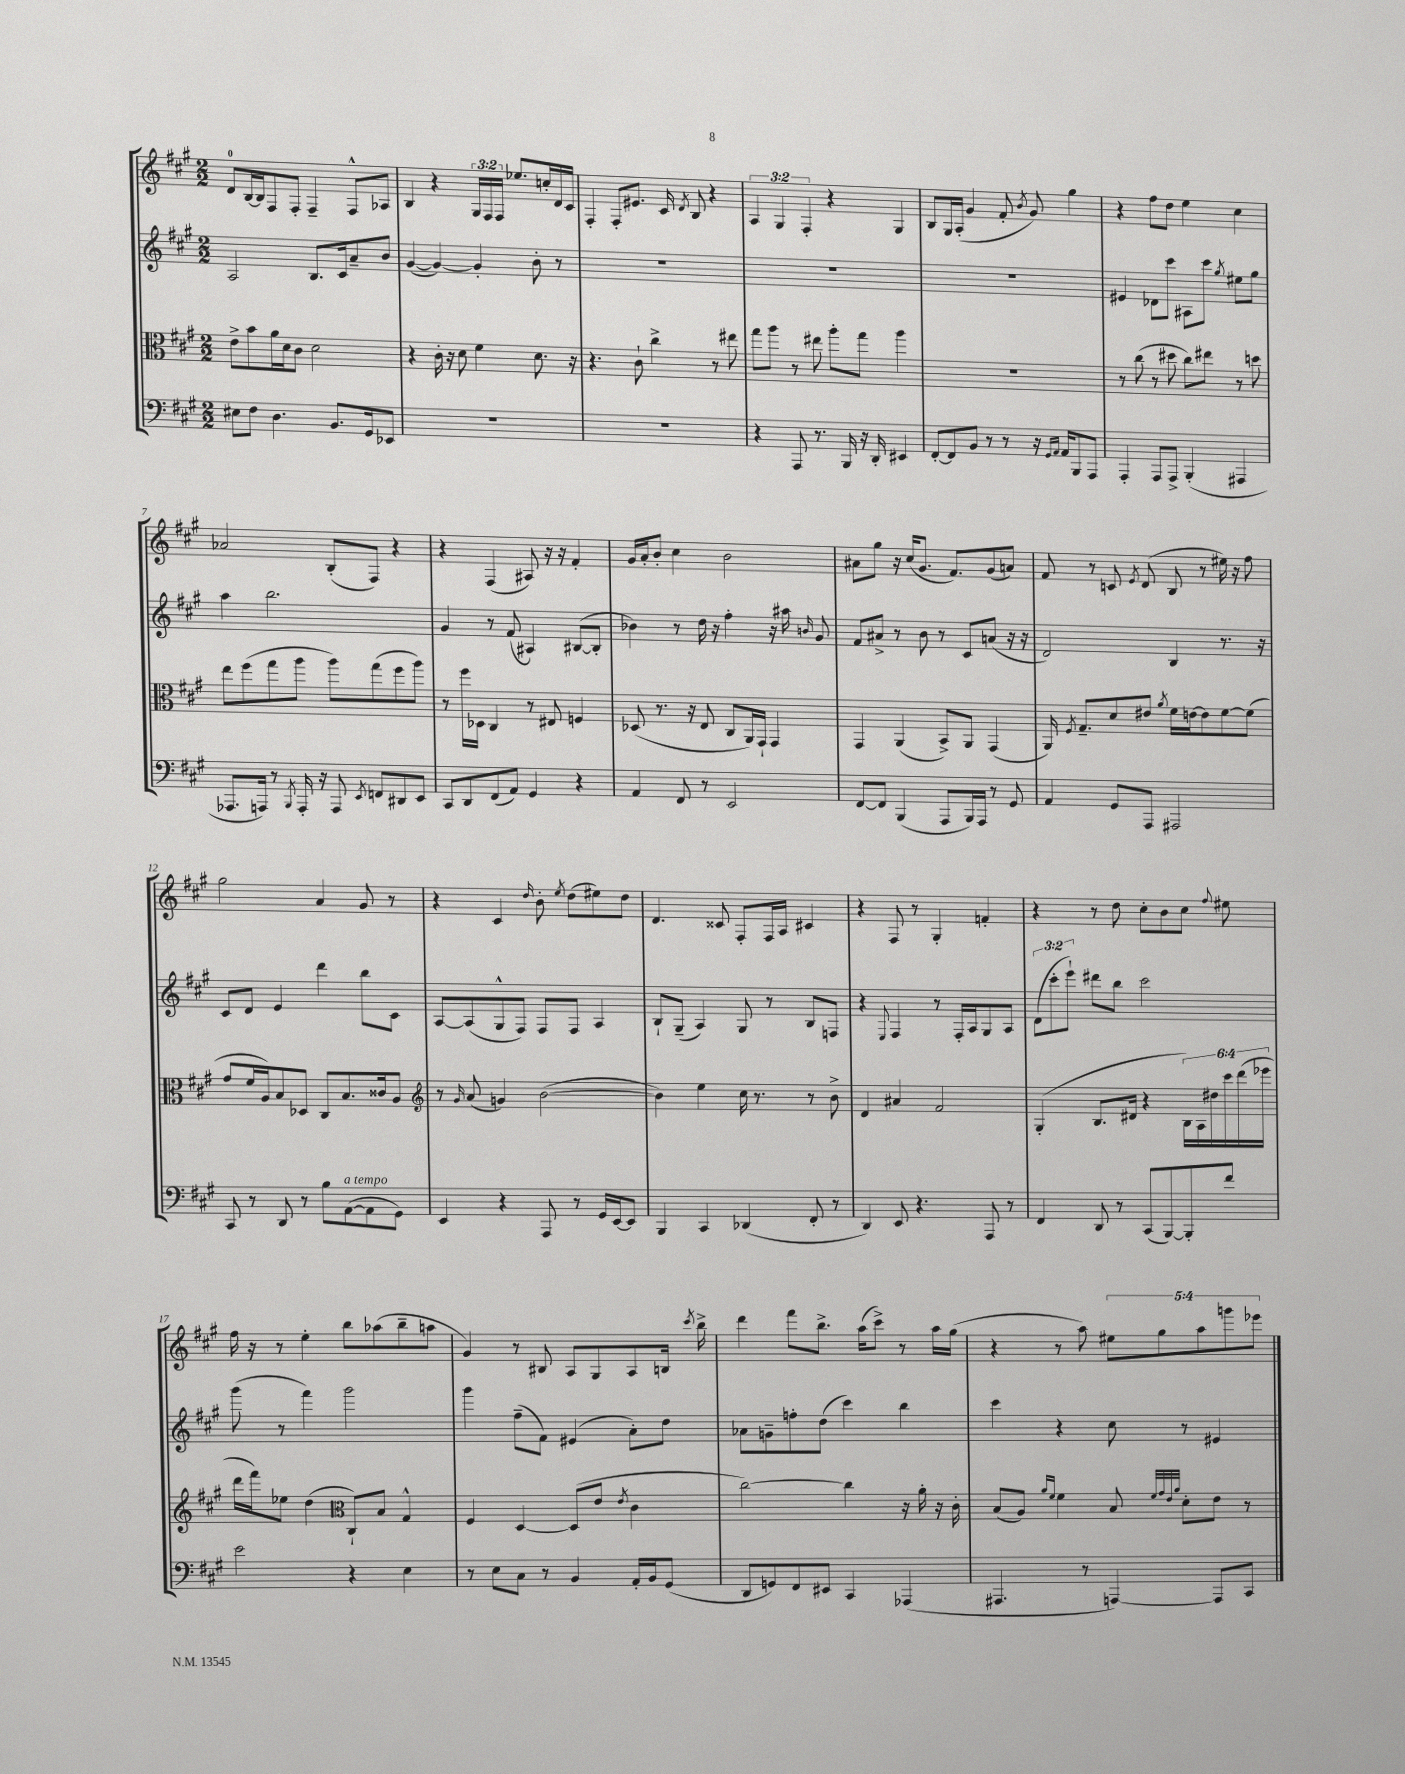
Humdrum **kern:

**kern	**kern	**kern	**kern
*part4	*part3	*part2	*part1
*staff4	*staff3	*staff2	*staff1
*clefF4	*clefC3	*clefG2	*clefG2
*k[f#c#g#]	*k[f#c#g#]	*k[f#c#g#]	*k[f#c#g#]
*M2/2	*M2/2	*M2/2	*M2/2
=1	=1	=1	=1
8E#X\L	8e^\L	2A/	8d/L
8F#\J	8b\	.	[16B/L
.	.	.	16B/J]
4.D\	16a\L	.	8F#/
.	16d\J	.	.
.	8c#\J	.	8F#'/J
.	2d\	8.B/L	4F#~/
8.BB/L	.	.	.
.	.	16c#/k	.
.	.	8a~/	8F#^^/L
16GG#/k	.	.	.
8EE-X/J	.	8b/J	8A-X/J
=2	=2	=2	=2
1r	4r	([4g#/	4B/
.	16c#'\	4g#/_)	4r
.	16r	.	.
.	8d\	.	.
.	4f#\	4g#'/]	24G#/LL
.	.	.	24F#/
.	.	.	24F#/JJ
.	.	.	8.ee-X/L
.	8.d\	8b'\	.
.	.	.	16ccn'/L
.	.	8r	16d/
.	16r	.	16c#/JJ
=3	=3	=3	=3
1r	4.r	1r	4F#'/
.	.	.	8F#'/L
.	8c#`\	.	8.e#X/J
.	4cc#^\	.	.
.	.	.	16c#/
.	.	.	8qd/
.	.	.	8B/
.	8r	.	4r
.	8ee#X\	.	.
=4	=4	=4	=4
4r	8gg#\L	1r	6A/
.	8aa\J	.	.
.	.	.	6G#/
8AAA/	8r	.	.
.	.	.	6F#'/
8.r	8ee#X\	.	.
.	8aa'\L	.	4r
16BBB/	.	.	.
16r	8gg#\J	.	.
16DD'/	.	.	.
4EE#X/	4aa\	.	4G#/
=5	=5	=5	=5
[8FF#'/L	1r	1r	8B/L
8FF#/]	.	.	16G#/L
.	.	.	(16A'/JJ
8BB/J	.	.	4g#/
8r	.	.	.
8r	.	.	8f#'/
.	.	.	8qb/
16r	.	.	8g#/)
16qqGG#/LL	.	.	.
16qqAA/JJ	.	.	.
16AA/KL	.	.	.
8BBB/	.	.	4gg#\
8AAA/J	.	.	.
=6	=6	=6	=6
4AAA'/	8r	4e#X/	4r
.	(8cc#\	.	.
8AAA/L	8r	8d-X\L	8ff#\L
8AAA^/J	8dd#X\	8ccc#\J	8dd\J
(4BBB'/	8cc#\L)	8A#X\L	4ee\
.	8ee#X\J	8ccc#\J	.
.	.	8qgg#/	.
4AAA#X/	8r	8ee#X\L	4cc#\
.	8ddn\	8gg#\J	.
!!LO:LB:g=z
=7	=7	=7	=7
8.AAA-X/L	8ee\L	4aa\	2a-X/
.	(8ff#\	.	.
16AAAn/Jk)	.	.	.
8r	8gg#\	2.bb\	.
8qBBB/	.	.	.
16AAA'/	8aa\J	.	.
16r	.	.	.
8AAA/	8aa\L)	.	(8B'/L
8qEE/	.	.	.
8FFn/L	(8gg#\	.	8F#/J)
8DD#X/	8ff#\	.	4r
8EE/J	8aa\J)	.	.
=8	=8	=8	=8
8CC#/L	8r	4g#/	4r
8DD/	16ff#\LL	.	.
.	16D-X\JJ	.	.
(8FF#/	4C#/	8r	(4F#/
8AA/J)	.	(8f#/	.
4GG#/	8r	4A#X/)	8A#X/)
.	8E#X/	.	16r
.	.	.	16r
4r	4Fn/	([8B#X/L	4f#'/
.	.	8B#'/J]	.
=9	=9	=9	=9
4AA/	(8D-X/	4b-X\)	16g#/LL
.	.	.	16a'/J
.	8.r	.	8b'/J
8FF#/	.	8r	4cc#\
.	16r	.	.
8r	8E/	16dd\	.
.	.	16r	.
2EE/	8C#/L	4ff#'\	2b\
.	16AA/L)	.	.
.	16GG#`/JJ	.	.
.	4GG#/	16r	.
.	.	16aa#X\	.
.	.	16qqbn/	.
.	.	8g#/	.
=10	=10	=10	=10
[8FF#/L	4GG#/	8f#/L	8a#X\L
8FF#/J]	.	8a#X^/J	8gg#\J
(4BBB/	(4AA/	8r	16r
.	.	.	(16cc#/KL
.	.	8b\	8.g#/J
8AAA/L	8BB^/L)	8r	.
.	.	.	8.f#/L)
16BBB/L)	8AA/J	8c#/L	.
16AAA/JJ	.	.	.
8r	(4GG#/	(8an/J	(8g#/
8GG#/	.	16r	8an/J)
.	.	16r	.
=11	=11	=11	=11
4AA/	16AA/)	2d/)	8f#/
.	8qF#/	.	.
.	8.G#~/L	.	.
.	.	.	8r
8GG#/L	8d/	.	8cn/
.	.	.	8qe/
8AAA/J	8e#X/J	.	(8d/
.	8qa/	.	.
2AAA#X/	16f#\LL	4B/	8B/
.	[16en\J	.	.
.	8e\]	.	8r
.	[8f#\	8.r	16ee#X\)
.	.	.	16r
.	(8f#\J]	.	8ff#\
.	.	16r	.
!!LO:LB:g=z
=12	=12	=12	=12
8CC#/	8g#/L	8c#/L	2gg#\
8r	16f#/L	8d/J	.
.	16A/J)	.	.
8DD/	8B/	4e/	.
8r	8D-X/J	.	.
8B\L	8C#/L	4ddd\	4a/
!LO:TX:a:i:t=a tempo	!	!	!
([8AA\	8.B/	.	.
8AA\]	.	8bb\L	8g#/
.	16c##X/k	.	.
8GG#\J)	8A/J	8c#\J	8r
=13	=13	=13	=13
*	*clefG2	*	*
4EE/	8r	[8A/L	4r
.	16qqg#/	.	.
.	(8a/	(8A/]	.
4r	4gn/)	8G#^^/	4c#/
.	.	8F#/J)	.
.	.	.	16qqdd/
8AAA/	([2b\	8F#/L	8b'\
.	.	.	8qee/
8r	.	8F#/J	(8dd\L
16GG#/LL	.	4A/	8ee#X\)
[16EE/J	.	.	.
8EE/J]	.	.	8dd\J
=14	=14	=14	=14
4BBB/	4b\])	8B`/L	4.d/
.	.	(8G#~/J	.
4CC#/	4ee\	4A/)	.
.	.	.	8c##X/
(4DD-X/	16cc#\	8G#/	8F#'/L
.	8.r	.	.
.	.	8r	16F#/L
.	.	.	16A/JJ
8FF#'/	8r	8B/L	4c#X/
8r	8b^\	8Fn/J	.
=15	=15	=15	=15
4DD/)	4d/	4r	4r
.	.	8qqE/	.
8EE/	4a#X/	4F#/	8F#/
4.r	.	.	8r
.	2f#/	8r	4G#'/
.	.	16F#'/LL	.
.	.	16A/J	.
8AAA/	.	8G#/	4fn'/
8r	.	8A/J	.
=16	=16	=16	=16
4FF#/	(4G#'/	(12d\L	4r
.	.	12ccc#'\	.
.	.	12eee`\J)	.
8DD/	8.B/L	8ddd#X\L	8r
8r	.	8bb\J	8dd\
.	16d#X/Jk	.	.
(8CC#/L	4r	2ccc#\	8cc#'\L
[8BBB/)	.	.	8b\
8BBB'/]	24B\LL)	.	8cc#\J
.	24A\	.	.
.	24dd#X\	.	.
.	.	.	8qqff#/
8f#/J	24ccc#\	.	8ee#X\
.	(24ddd\	.	.
.	24eee-X\JJ	.	.
!!LO:LB:g=z
=17	=17	=17	=17
2e\	16ddd\LL	(8ggg#\	16ff#\
.	16fff#\J)	.	16r
.	8ee-X\J	8r	8r
.	(4dd\	4fff#\)	4ee'\
*	*clefC3	*	*
4r	8C#`/L)	2ggg#\	8bb\L
.	8B/J	.	(8aa-X\
4E\	4G#^^/	.	8bb~\
.	.	.	8aan\J
=18	=18	=18	=18
8r	4F#/	4ggg#\	4g#/)
8E\L	.	.	.
8C#\J	[4D/	(8ff#~\L	8r
8r	.	8f#\J)	8B#X/
4BB/	(8D/L]	(4e#X/	8A/L
.	8e/J	.	8G#/
.	8qe/	.	.
16AA'/LL	4c#\	8a'\L)	8A/
16BB/J	.	.	.
(8GG#/J	.	8dd\J	16Bn/Jk
.	.	.	8qccc#/
.	.	.	16bb^\
=19	=19	=19	=19
8DD/L	[2cc#\)	8a-X\L	4ddd\
8GGn/)	.	8gn~\	.
8FF#/	.	8ffn'\	8fff#\L
8EE#X/J	.	(8dd\J	8.bb^\J
4CC#/	4cc#\]	4ccc#\)	.
.	.	.	(16aa\KL
.	.	.	8ccc#^\J)
(4AAA-X/	16r	4bb\	8r
.	16a'\	.	.
.	16r	.	16aa\LL
.	16c#'\	.	(16gg#\JJ
=20	=20	=20	=20
4.AAA#X/	(8B/L	4ccc#\	4r
.	8A/J)	.	.
.	16qqa/LL	.	.
.	16qqf#/JJ	.	.
.	4f#\	4r	8r
8r	.	.	8aa\)
[4AAAn/)	8B/	8cc#\	10ee#X\L
.	.	.	10gg#\
.	32qqf#/LLL	.	.
.	32qqg#/	.	.
.	32qqe/	.	.
.	32qqa/JJJ	.	.
.	8d'\L	8r	.
.	.	.	10aa\
8AAA/L]	8e\J	4e#X/	.
.	.	.	10gggn\
8CC#/J	8r	.	.
.	.	.	10eee-X\J
==	==	==	==
*-	*-	*-	*-
